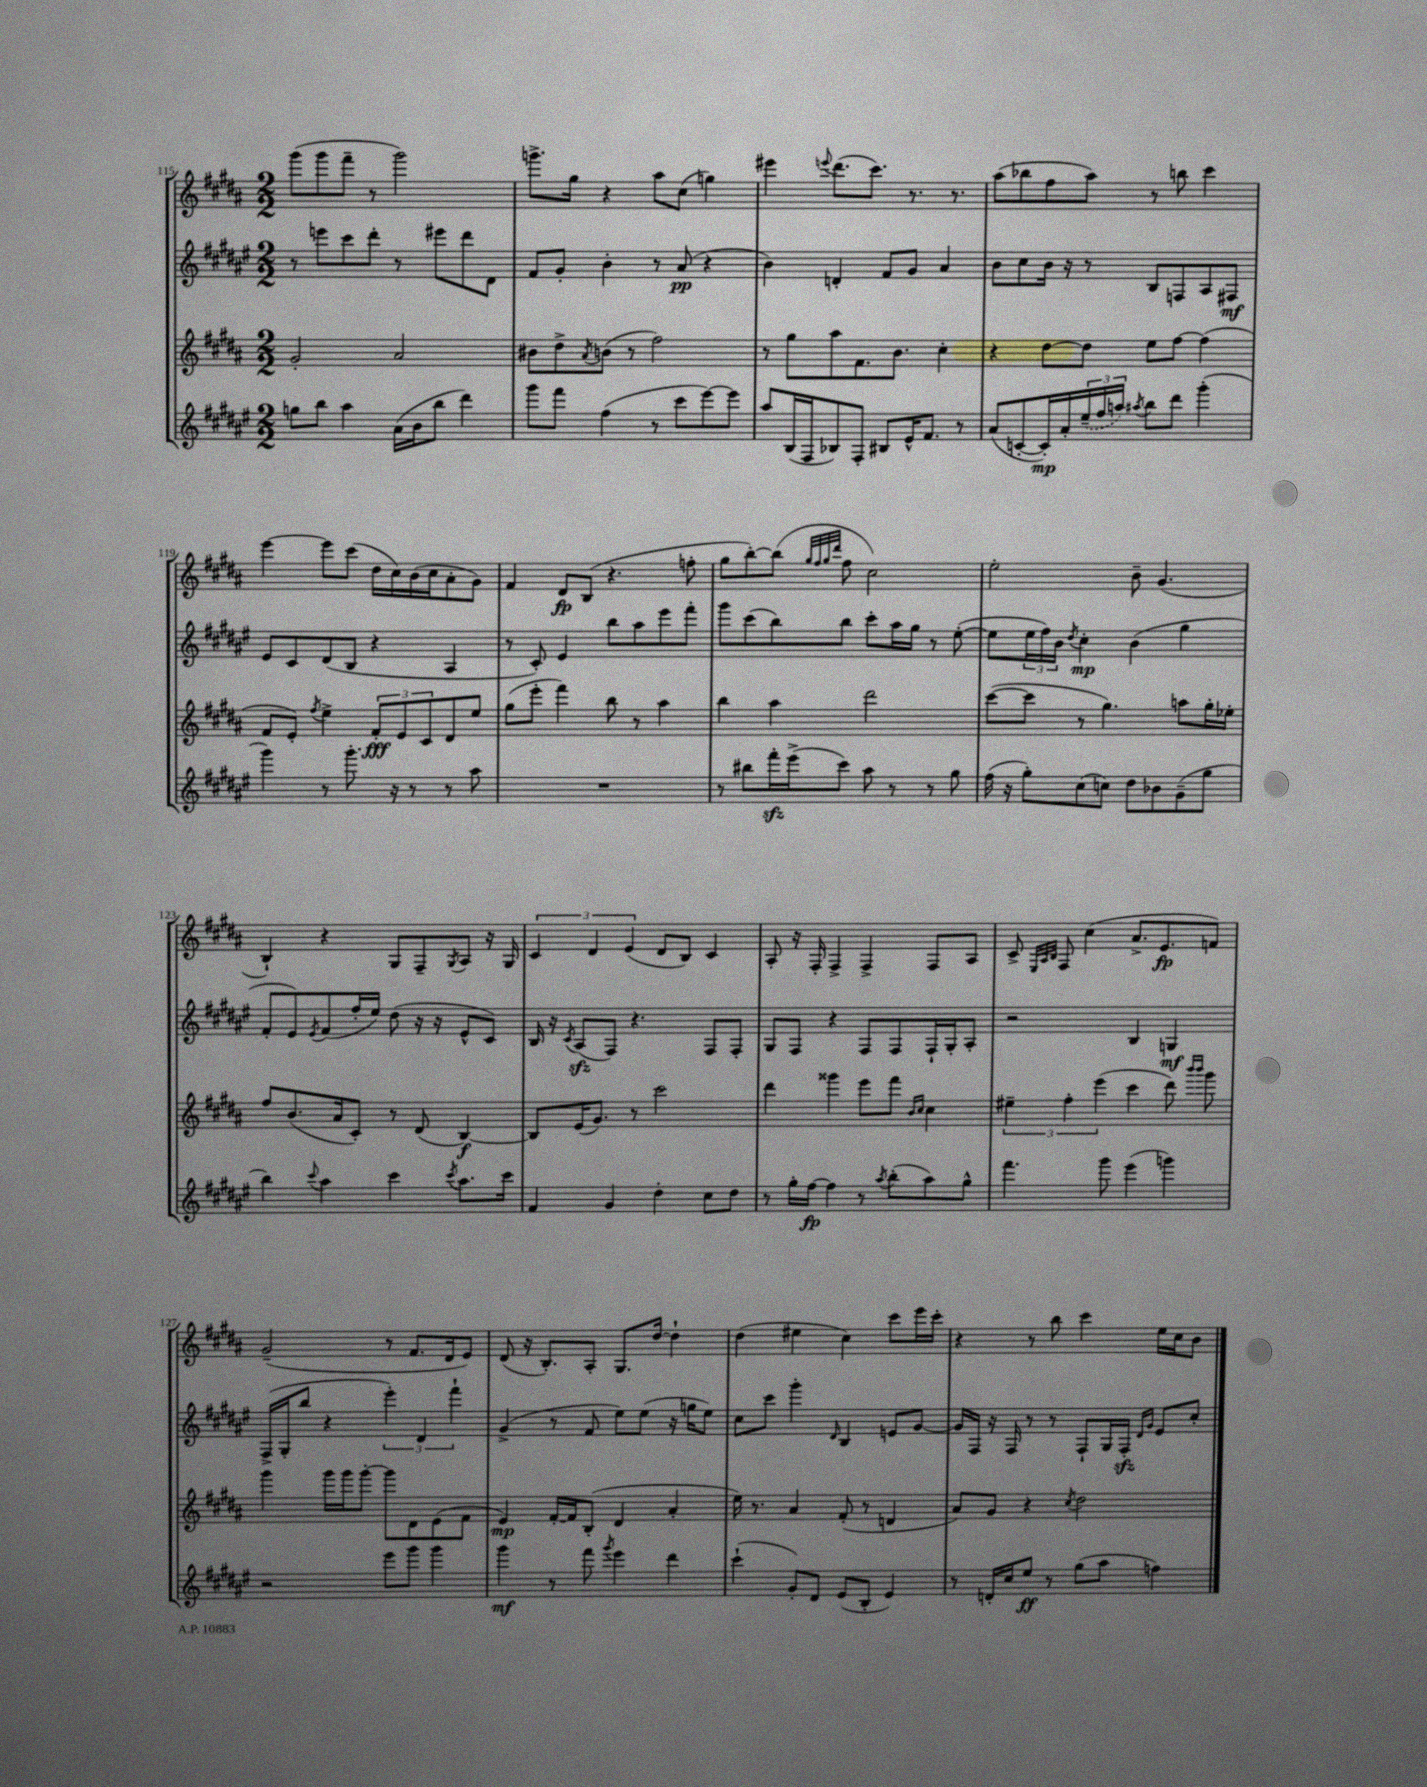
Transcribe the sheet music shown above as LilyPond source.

<<
\new StaffGroup <<
\new Staff = "s0" {
    \clef treble \key b \major \numericTimeSignature \time 2/2
    gis'''8( gis'''8 fis'''8-- r8 gis'''2) |
    g'''8.-> gis''16 r4 ais''8 cis''8( g''4) |
    eis'''4 \appoggiatura { e'''8 } dis'''8.( cis'''8.) r8. r8. |
    ais''8( bes''8 fis''8 ais''8) r8 b''8 cis'''4 |
    e'''4~ e'''8 cis'''8( dis''16 cis''16) b'16( cis''16 ais'8-. gis'8) |
    fis'4 dis'8\fp b8( r4. f''8-. |
    gis''8 b''8~-.) b''8( \grace { gis''32 fis''32 gis''32 dis'''32 } fis''8 cis''2) |
    e''2-. b'8-- gis'4.( |
    b4-!) r4 gis8 fis8-- \acciaccatura { gis8 } ais8 r16 gis16 |
    \tuplet 3/2 { cis'4 dis'4 e'4( } dis'8 b8) cis'4 |
    ais8-. r16 fis16-. fis4-> fis4-> fis8 ais8 |
    cis'8-> \grace { e32 ais32 b32 } fis8 cis''4( ais'8.-> e'8.\fp f'8) |
    gis'2--( r8 fis'8. dis'16 e'8) |
    dis'8( r16 b8.-.) ais8-. gis8. dis''16~ dis''4-! |
    dis''4( eis''4 cis''4) cis'''8 e'''16 cis'''16-. |
    r4 r8 b''8 cis'''4 e''16 cis''16 b'8 \bar "|." |
}
\new Staff = "s1" {
    \clef treble \key fis \major \numericTimeSignature \time 2/2
    r8 e'''8 cis'''8 dis'''8-. r8 eis'''8 dis'''8 dis'8 |
    fis'8 gis'8-. b'4-. r8 ais'8\pp( r4 |
    b'4) d'4-. fis'8 gis'8 ais'4 |
    b'8 cis''8 b'16 r16 r8 b8 f8 ais8 fis8\mf |
    eis'8 cis'8 dis'8( b8 r4 ais4 |
    r8 cis'8-.) eis'4 b''8 ais''8 eis'''8 fis'''8-. |
    gis'''8 cis'''8( b''8) b''8 cis'''8-. ais''16 gis''16 r8 eis''8~-.( |
    eis''8 \tuplet 3/2 { eis''16 fis''16) b'16 } \acciaccatura { dis''8 } cis''4-.\mp b'4( gis''4 |
    fis'8-. eis'8) \acciaccatura { eis'8 } fis'8( fis''16-. eis''16) dis''8( r16 r16 eis'8-^ cis'8) |
    b16 r16 \acciaccatura { cis'8 } ais8\sfz( fis8) r4. fis8 fis8-. |
    gis8 fis8 r4 fis8 fis8 fis16-! gis16-. ais8-. |
    r2 b4 g4\mf |
    fis16->( gis16-. b''8 r4 \tuplet 3/2 { eis'''4-.) dis'4 fis'''4-! } |
    gis'4->( r8 fis'8 eis''8) eis''8( r16 g''16 eis''8) |
    cis''8 cis'''8 gis'''4-. \grace { dis'16 } b4 e'8 gis'8~ |
    gis'16 fis16 r16 fis16 r8 r8 fis8-! gis16 fis16-.\sfz \grace { dis'16 gis'16 } eis'8 cis''8-. \bar "|." |
}
\new Staff = "s2" {
    \clef treble \key b \major \numericTimeSignature \time 2/2
    gis'2-. ais'2 |
    bis'8 dis''8-> \acciaccatura { ais'8 } b'8( r8 fis''2) |
    r8 gis''8 ais''8 fis'8. b'8. cis''4-. |
    r4 dis''8~ dis''8 e''8 fis''8~ fis''4( |
    fis'8 e'8-.) \acciaccatura { fis''8 } e''4-> \tuplet 3/2 { fis'8-.\fff e'8 cis'8 } dis'8 e''8 |
    gis''8( e'''8-. fis'''4) b''8 r8 ais''4 |
    b''4 ais''4 dis'''2 |
    cis'''8~( cis'''8 r8 gis''4.) a''8 gis''16-. ees''16-. |
    fis''8 b'8.( ais'16 cis'8-.) r8 dis'8( b4~\f) |
    b8 e'16( gis'8.) r8 cis'''2 |
    dis'''4 gisis'''4 e'''8 fis'''8 \grace { b'16 cis''16 } cis''4 |
    \tuplet 3/2 { eis''4-- fis''4-. e'''4( } cis'''4 dis'''8) \grace { b'''16 b'''16 } gis'''8 |
    gis'''4 gis'''16 gis'''16 gis'''8~-. gis'''8 dis'8 e'8( fis'8 |
    e'4\mp) fis'16~-. fis'16 b8-.( dis'4 ais'4-. |
    e''16) r8. ais'4 fis'8-.( r8 d'4 |
    ais'8) gis'8 r4 \acciaccatura { cis''8 } dis''2 \bar "|." |
}
\new Staff = "s3" {
    \clef treble \key fis \major \numericTimeSignature \time 2/2
    g''8 b''8 ais''4 ais'16( b'16 b''8 dis'''4) |
    gis'''8 fis'''8 fis''4( r8 cis'''8 eis'''8~) eis'''8 |
    ais''8 b16( fis16 bes8) fis8-. bis8 eis'16-^ fis'8. r8 |
    ais'8( c'8~-. c'16-.\mp) ais'16-. \tuplet 3/2 { \once \slurDashed eis''16--( fis''16 a''16) } \acciaccatura { ais''8 } b''8 dis'''8 gis'''4-.( |
    gis'''4) r8 gis'''8.-. r16 r8 r8 ais''8 |
    R1 |
    r8 bis''8 fis'''16-.\sfz eis'''16->( cis'''8) ais''8 r8 r8 gis''8 |
    fis''16( r16 gis''8-.) cis''8( c''8) dis''8 bes'8 gis'8--( gis''8 |
    b''4) \appoggiatura { cis'''8 } ais''4 cis'''4 \acciaccatura { cis'''8 } ais''8. cis'''16 |
    fis'4 gis'4 dis''4-. cis''8 dis''8 |
    r8 gis''16-. fis''16~\fp fis''4 r8 \acciaccatura { ais''8 } b''8-.( ais''8) gis''8-^ |
    fis'''4. gis'''8 eis'''4( g'''4) |
    r2 eis'''8 gis'''8 gis'''4 |
    gis'''4\mf r8 fis'''8 \acciaccatura { gis'''8 } eis'''4 dis'''4 |
    cis'''4-!( gis'8-.) dis'8 eis'8( b8-. eis'4) |
    r8 d'16-. cis''16 eis''8\ff r8 gis''8( ais''8 f''4) \bar "|." |
}
>>
>>
\layout { \context { \Score currentBarNumber = #115 } }
